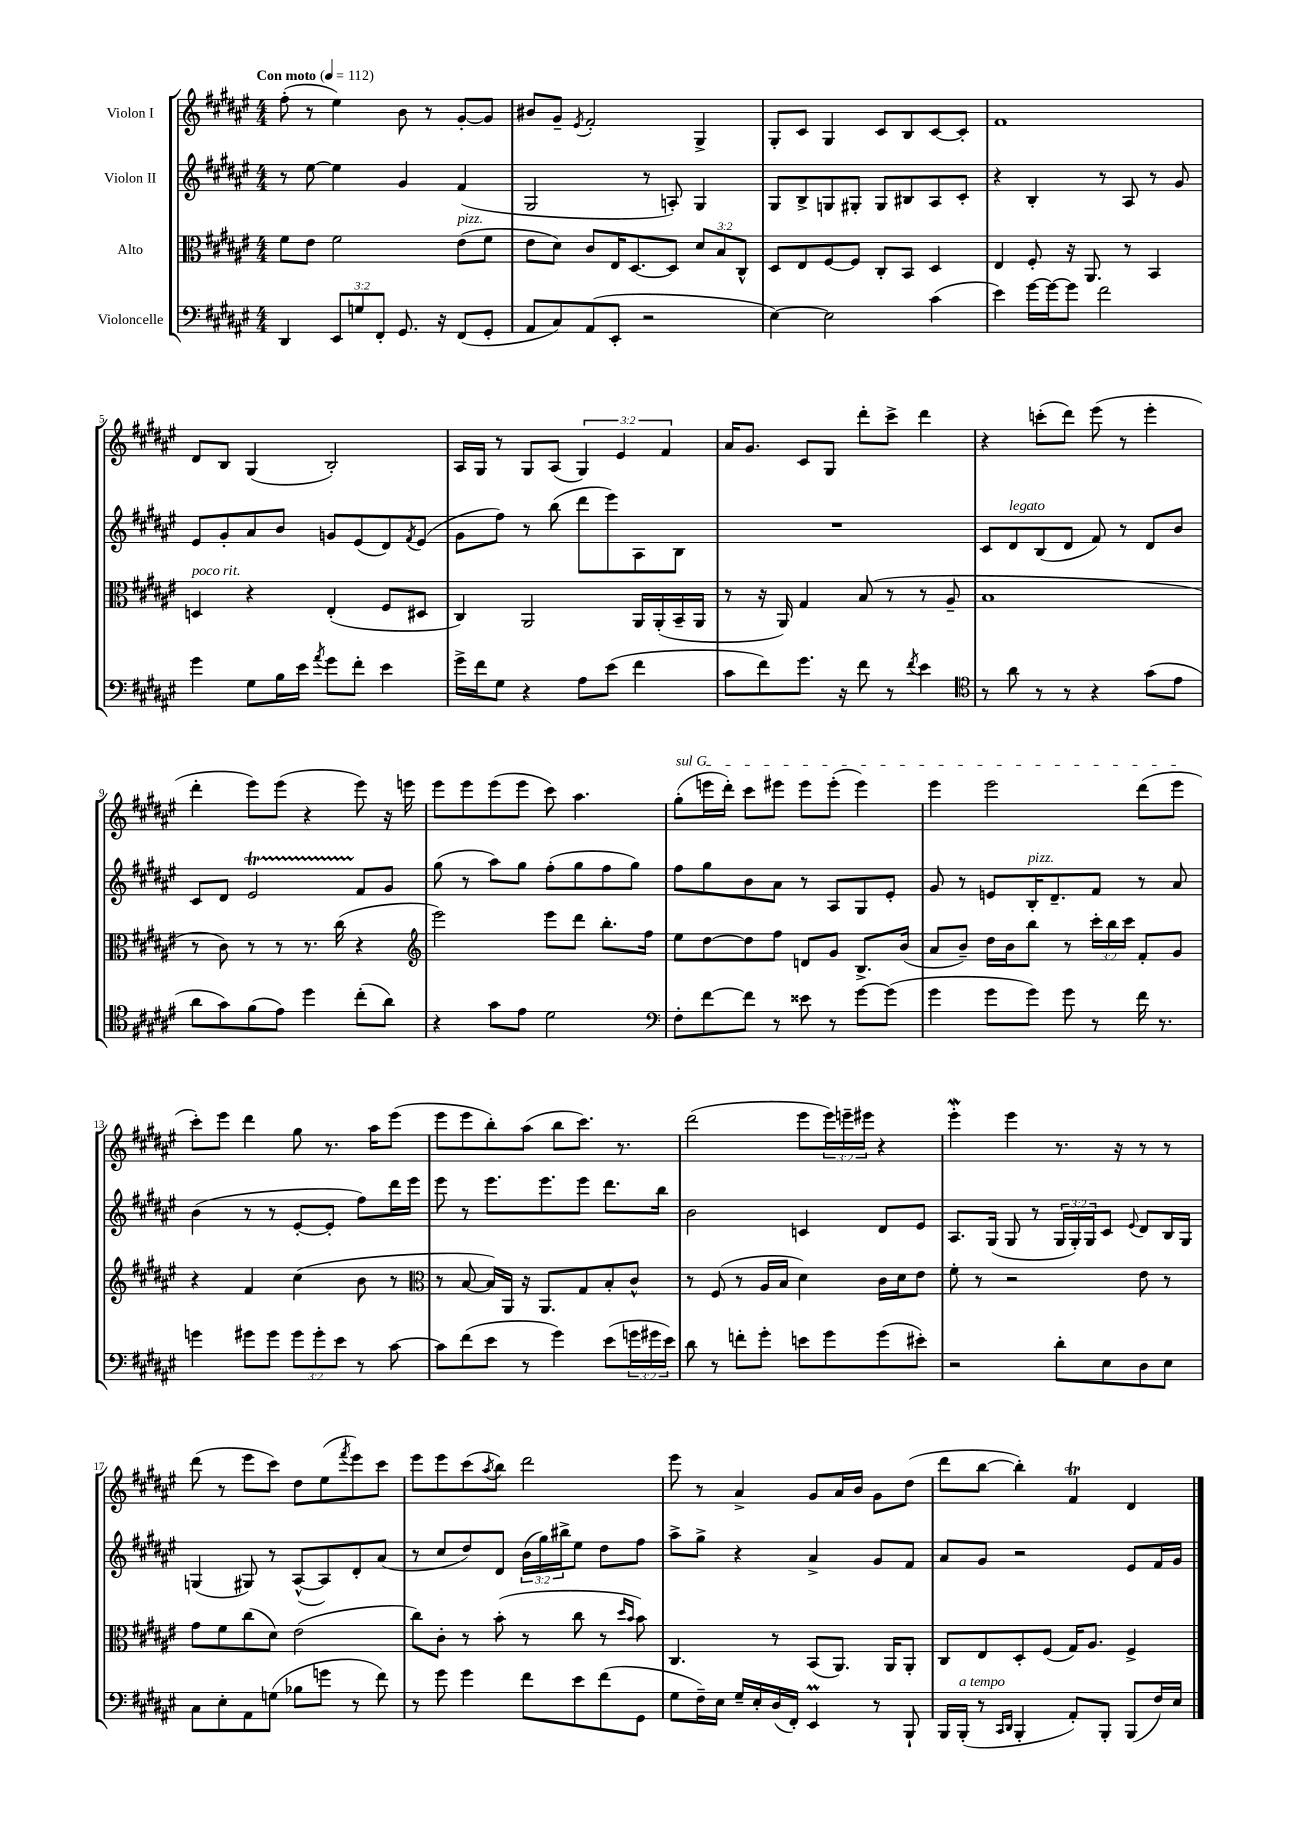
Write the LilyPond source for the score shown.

<<
\new StaffGroup <<
\new Staff = "s0" \with { instrumentName = "Violon I" } {
    \clef treble \key fis \major \numericTimeSignature \time 4/4 \override Staff.TupletNumber.text = #tuplet-number::calc-fraction-text \tempo "Con moto" 4 = 112
    fis''8-.( r8 eis''4) b'8 r8 gis'8~-. gis'8 |
    bis'8 gis'8-- \acciaccatura { eis'8 } fis'2-. gis4-> |
    gis8-. cis'8 gis4 cis'8 b8 cis'8~ cis'8-. |
    fis'1 |
    dis'8 b8 gis4( b2-.) |
    ais16 gis16 r8 gis8 ais8( \tuplet 3/2 { gis4) eis'4 fis'4 } |
    ais'16 gis'8. cis'8 gis8 dis'''8-. cis'''8-> dis'''4 |
    r4 c'''8-.( dis'''8) eis'''8( r8 eis'''4-. |
    dis'''4-. eis'''8) eis'''8( r4 eis'''8) r16 e'''16 |
    eis'''8 eis'''8 eis'''8( eis'''8 cis'''8) ais''4. |
    \once \override TextSpanner.bound-details.left.text = \markup { \italic "sul G" } gis''8-.\startTextSpan( e'''16 dis'''16-.) cis'''8 eis'''8 eis'''8 eis'''8-.( eis'''4) |
    eis'''4 eis'''2 dis'''8( eis'''8\stopTextSpan |
    cis'''8-.) eis'''8 dis'''4 gis''8 r8. ais''16 eis'''8( |
    eis'''8 eis'''8 b''8-.) ais''8( b''8 cis'''8.) r8. |
    dis'''2( eis'''8 \tuplet 3/2 { eis'''16) e'''16-- eis'''16 } r4 |
    eis'''4-.\mordent eis'''4 r8. r16 r8 r8 |
    dis'''8( r8 eis'''8 cis'''8) dis''8 eis''8( \acciaccatura { fis'''8 } eis'''8) cis'''8 |
    eis'''8 eis'''8 cis'''8( \acciaccatura { ais''8 } b''8) dis'''2 |
    eis'''8 r8 ais'4-> gis'8 ais'16 b'16 gis'8 dis''8( |
    dis'''8 b''8~ b''4-.) fis'4\trill dis'4 \bar "|." |
}
\new Staff = "s1" \with { instrumentName = "Violon II" } {
    \clef treble \key fis \major \numericTimeSignature \time 4/4 \override Staff.TupletNumber.text = #tuplet-number::calc-fraction-text
    r8 eis''8~ eis''4 gis'4 fis'4( |
    gis2 r8 a8-.) gis4 |
    gis8 b8-> g8 gis8-. gis8 bis8 ais8 cis'8-. |
    r4 b4-. r8 ais8 r8 gis'8 |
    eis'8 gis'8-. ais'8 b'8 g'8 eis'8( dis'8) \acciaccatura { fis'8 } eis'8( |
    gis'8 fis''8) r8 b''8( dis'''8 eis'''8) ais8 b8 |
    R1 |
    cis'8 dis'8^\markup { \italic "legato" } b8( dis'8 fis'8) r8 dis'8 b'8 |
    cis'8 dis'8 eis'2\startTrillSpan fis'8\stopTrillSpan gis'8 |
    gis''8( r8 ais''8) gis''8 fis''8-.( gis''8 fis''8 gis''8) |
    fis''8 gis''8 b'8 ais'8 r8 ais8 gis8 eis'8-. |
    gis'8 r8 e'8 b16-.^\markup { \italic "pizz." } dis'8.-- fis'8 r8 ais'8 |
    b'4( r8 r8 eis'8~-. eis'8-. fis''8) dis'''16 eis'''16 |
    eis'''8 r8 eis'''8. eis'''8. eis'''8 dis'''8. b''16 |
    b'2 c'4 dis'8 eis'8 |
    ais8. gis16( gis8 r8 \tuplet 3/2 { gis16 gis16-.) gis16 } cis'8 \appoggiatura { eis'8 } dis'8 b16 gis16 |
    g4( gis8) r8 ais8~-^( ais8) dis'8-. ais'8( |
    r8 cis''8 dis''8) dis'8 \tuplet 3/2 { b'16( gis''16) bis''16-> } eis''8 dis''8 fis''8 |
    ais''8-> gis''8-> r4 ais'4-> gis'8 fis'8 |
    ais'8 gis'8 r2 eis'8 fis'16 gis'16 \bar "|." |
}
\new Staff = "s2" \with { instrumentName = "Alto" } {
    \clef alto \key fis \major \numericTimeSignature \time 4/4 \override Staff.TupletNumber.text = #tuplet-number::calc-fraction-text
    fis'8 eis'8 fis'2 eis'8^\markup { \italic "pizz." }( fis'8 |
    eis'8 dis'8) cis'8 eis16 dis8.~ dis8 \tuplet 3/2 { dis'8 b8 cis8-^ } |
    dis8 eis8 fis8~ fis8 cis8-. b,8 dis4 |
    eis4 fis8-. r16 ais,8. r8 b,4 |
    d4^\markup { \italic "poco rit." } r4 eis4-.( fis8 dis8 |
    cis4) ais,2 ais,16 ais,16-.( b,16-- ais,16 |
    r8 r16 ais,16) gis4 b8( r8 r8 ais8-- |
    b1 |
    r8 cis'8) r8 r8 r8. cis''16( r4 |
    \clef treble eis'''2) eis'''8 dis'''8 b''8.-. fis''16 |
    eis''8 dis''8~ dis''8 fis''8 d'8 gis'8 b8.-> b'16( |
    ais'8 b'8--) dis''16 b'16 b''8 r8 \tuplet 3/2 { cis'''16-. b''16 cis'''16 } fis'8-. gis'8 |
    r4 fis'4 cis''4( b'8 r8 |
    \clef alto r8 b8~ b16) ais,16 r16 ais,8. gis8 b8-. cis'8-^ |
    r8 fis8( r8 ais16 b16 dis'4) cis'16 dis'16 eis'8 |
    fis'8-. r8 r2 eis'8 r8 |
    gis'8 fis'8 cis''8( dis'8) eis'2( |
    cis''8) cis'8-. r8 b'8-.( r8 cis''8 r8 \grace { dis''16 b'16 } b'8) |
    cis4. r8 b,8( ais,8.) ais,16 ais,8-. |
    cis8 eis8 dis8-. fis8( gis16) ais8. fis4-> \bar "|." |
}
\new Staff = "s3" \with { instrumentName = "Violoncelle" } {
    \clef bass \key fis \major \numericTimeSignature \time 4/4 \override Staff.TupletNumber.text = #tuplet-number::calc-fraction-text
    dis,4 \tuplet 3/2 { eis,8 g8 fis,8-. } gis,8. r16 fis,8( gis,8-. |
    ais,8 cis8) ais,8( eis,8-. r2 |
    eis4~) eis2 cis'4( |
    eis'4) gis'16~ gis'16~ gis'8 fis'2 |
    gis'4 gis8 b16 eis'16 \acciaccatura { ais'8 } gis'8 fis'8-. eis'4 |
    gis'16-> fis'16 gis8 r4 ais8 eis'8( fis'4 |
    cis'8 fis'8) gis'8. r16 fis'8 r8 \acciaccatura { fis'8 } eis'4 |
    \clef tenor r8 ais'8 r8 r8 r4 gis'8( eis'8 |
    ais'8 gis'8) fis'8( eis'8) dis''4 cis''8-.( ais'8) |
    r4 gis'8 eis'8 dis'2 |
    \clef bass fis8-. fis'8~ fis'8 r8 eisis'8 r8 gis'8~ gis'8( |
    gis'4 gis'8 gis'8) gis'8 r8 fis'16 r8. |
    g'4 gis'8 gis'8 \tuplet 3/2 { gis'8 gis'8-. eis'8 } r8 cis'8~ |
    cis'8 fis'8( eis'8 r8 gis'4) eis'8( \tuplet 3/2 { g'16 gis'16 eis'16) } |
    dis'8 r8 f'8-. gis'8-. e'8 gis'8 gis'8( eis'8-.) |
    r2 dis'8-. eis8 dis8 eis8 |
    cis8 eis8-. ais,8 g8( bes8 g'8 r8 fis'8) |
    r8 gis'8 gis'4 fis'8 eis'8 fis'8( gis,8 |
    gis8 fis16--) eis16 gis16-- eis16-. dis16( fis,16-.) eis,4\prall r8 b,,8-! |
    b,,16 b,,16-.^\markup { \italic "a tempo" }( r8 \grace { cis,16 dis,16 } b,,4-. ais,8-.) b,,8-. b,,8( fis16) eis16 \bar "|." |
}
>>
>>
